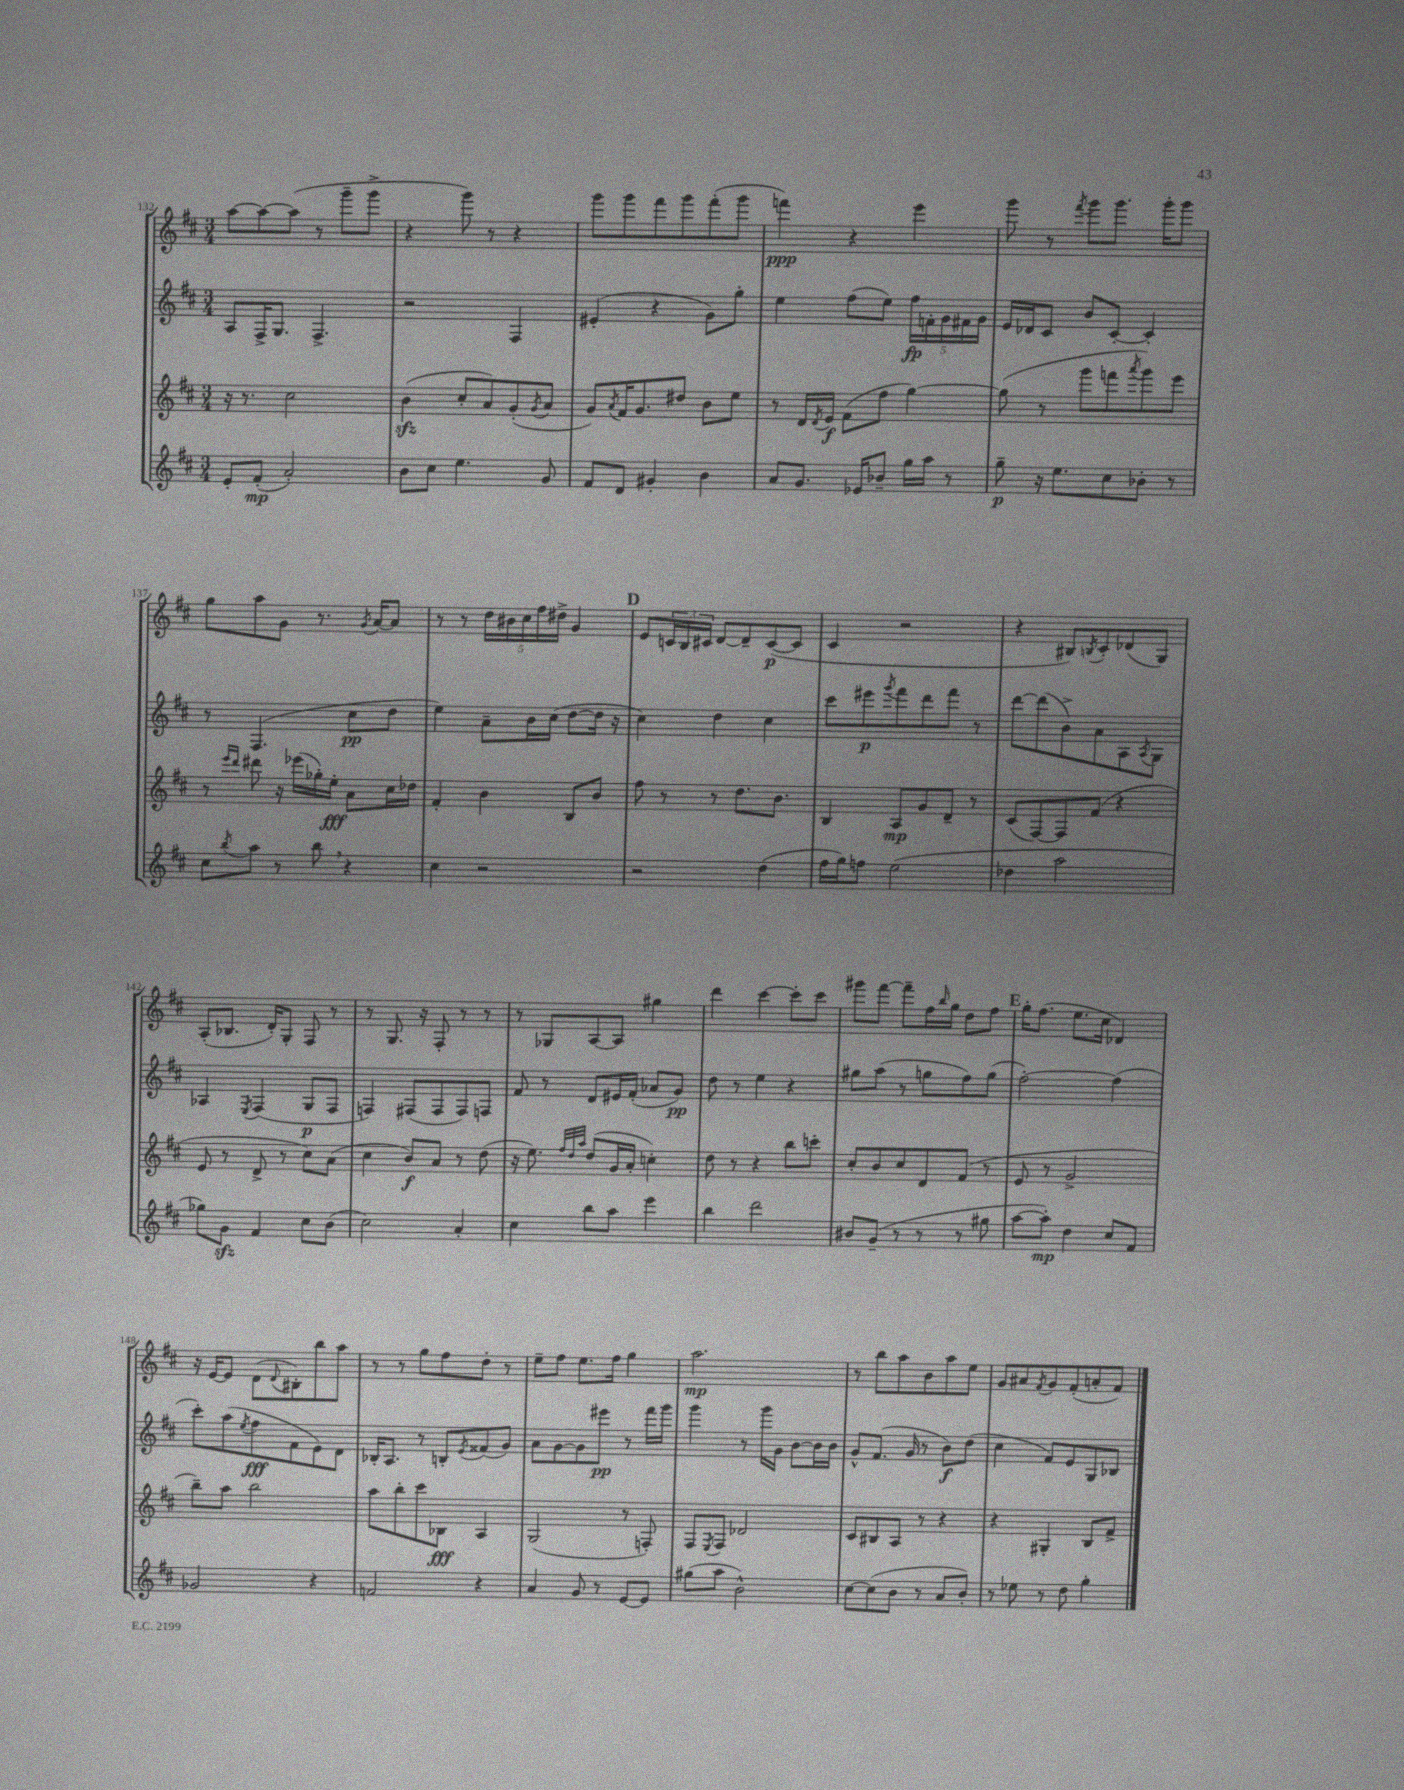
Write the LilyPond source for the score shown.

<<
\new StaffGroup <<
\new Staff = "s0" {
    \clef treble \key d \major \numericTimeSignature \time 3/4
    a''8~ a''8~ a''8( r8 g'''8-- g'''8-> |
    r4 g'''8) r8 r4 |
    g'''8 g'''8 fis'''8 g'''8 fis'''8-.( g'''8 |
    f'''4\ppp) r4 e'''4 |
    g'''8 r8 \acciaccatura { fis'''8 } g'''8 g'''8. g'''16-. g'''8 |
    g''8 a''8 g'8 r8. \acciaccatura { g'8 } a'16~ a'8 |
    r8 r8 \tuplet 5/4 { d''16 bis'16 cis''16 fis''16 dis''16-> } g'4 |
    \mark \markup { \bold "D" } e'8 \tuplet 3/2 { c'16 b16 cis'16 } d'8~ d'8-- cis'8~\p( cis'8 |
    cis'4 r2 |
    r4 bis8) \acciaccatura { b8 } cis'8-. des'8( g8) |
    a8-.( bes8. d'16-.) g8-. fis8 r8 |
    r8 g8. r16 fis8-. r8 r8 |
    r8 ges8 a8~ a8 gis''4 |
    d'''4 cis'''4~ cis'''8-. cis'''8 |
    gis'''8 fis'''8~ fis'''8-- fis''16 \grace { b''16 } g''16 d''8 fis''8 |
    \mark \markup { \bold "E" } g''16-. fis''8.( e''8. cis''16 des'4) |
    r16 e'16~ e'8 d'8( \appoggiatura { d'8 } bis8-.) b''8 a''8 |
    r8 r8 g''8 fis''8 d''8-. r8 |
    e''8-- fis''8 e''8. fis''16 g''4 |
    a''2.\mp |
    r8 b''8 a''8 b'8 a''8 e''8 |
    g'8 ais'8 \acciaccatura { fis'8 } g'8 fis'8-.( a'8-. fis'8) \bar "|." |
}
\new Staff = "s1" {
    \clef treble \key d \major \numericTimeSignature \time 3/4
    a8 fis16-> g8. fis4.-> |
    r2 fis4 |
    eis'4-.( r4 g'8) g''8-. |
    e''4 fis''8( e''8) \tuplet 5/4 { fis''16\fp f'16-. g'16 fis'16 g'16 } |
    e'16 des'16 cis'8 b'8 cis'8~-. cis'4-. |
    r8 fis4.( cis''8\pp d''8 |
    e''4) a'8-- b'16 cis''16( d''8~ d''16 r16 |
    \mark \markup { \bold "D" } cis''4) d''4 cis''4 |
    cis'''8 eis'''8\p \acciaccatura { g'''8 } fis'''8 d'''8 fis'''8 r8 |
    d'''8~ d'''8( b'8->) a'8 a8 \acciaccatura { a8 } g8 |
    aes4 \acciaccatura { e8 } fis4( g8\p fis8 |
    f4) fis8( fis8 fis8) f8 |
    fis'8 r8 d'8 eis'16 fis'16-.( aes'8 g'8\pp) |
    d''8 r8 e''4 r4 |
    gis''8 a''8( r8 g''8 fis''8) g''8( |
    \mark \markup { \bold "E" } fis''2~-.) fis''4( |
    cis'''8-.) a''8( \acciaccatura { e''8 } fis''8\fff fis'8 e'8) d'8 |
    bes16-. a8. r8 b8-. \acciaccatura { e'8 } fisis'8( g'8) |
    a'8 g'8~ g'8 eis'''8\pp r8 fis'''16 g'''16 |
    g'''4 r8 g'''16 g'16 b'8~ b'16 b'16 |
    g'8-^ fis'8.( g'16 r8 b'8\f) d''8( |
    cis''4 fis'8) e'8 g8 bes8 \bar "|." |
}
\new Staff = "s2" {
    \clef treble \key d \major \numericTimeSignature \time 3/4
    r16 r8. cis''2 |
    b'4\sfz( cis''8-. a'8) g'8-.( \acciaccatura { g'8 } a'8 |
    g'8) \acciaccatura { a'8 } fis'16 g'8. dis''8 b'8 e''8 |
    r8 d'16 \acciaccatura { d'8 } e'16\f fis'8( fis''8 g''4~) |
    g''8( r8 g'''8 f'''8 \acciaccatura { a'''8 } g'''8) e'''8 |
    r8 \grace { e'''16 d'''16 } dis'''8 r16 ees'''16( ges''16-.) e''16-.\fff a'8 cis''16 des''16 |
    fis'4-. b'4 b8 b'8 |
    \mark \markup { \bold "D" } fis''8 r8 r8 d''8. b'8. |
    b4 a8\mp g'8 d'8-- r8 |
    cis'8( fis8~) fis8 fis'8( r4 |
    e'8 r8 d'8-> r8 cis''8) a'8( |
    cis''4 b'8\f) a'8 r8 d''8( |
    r16 e''8.) \grace { fis''32 d''32 a''32 } d''8( g'16 a'16-. c''4-.) |
    d''8 r8 r4 b''8 c'''8-. |
    cis''8-. b'8 cis''8 d'8 fis'8( r8 |
    \mark \markup { \bold "E" } e'8 r8 g'2-> |
    b''8--) a''8 b''2 |
    a''8 b''8-. cis'''8 bes8\fff a4 |
    g2( r8 f8-.) |
    fis8 \acciaccatura { e8 } fis8 des'2 |
    cis'8 bis8 a8 r8 r4 |
    r4 gis4-. b8 fis'8-> \bar "|." |
}
\new Staff = "s3" {
    \clef treble \key d \major \numericTimeSignature \time 3/4
    e'8-. fis'8-.\mp( a'2-.) |
    b'8 cis''8 e''4. g'8 |
    fis'8 d'8 gis'4-. b'4 |
    a'8 g'8. ees'16 bes'8-- g''16 a''16 r8 |
    g''8--\p r16 e''8. cis''8 bes'8-. r8 |
    cis''8 \acciaccatura { b''8 } a''8 r8 b''8 \breathe r4 |
    cis''4 r2 |
    \mark \markup { \bold "D" } r2 d''4( |
    fis''16 g''16) f''8 e''2( |
    des''4 a''2 |
    ges''8) g'8\sfz fis'4 cis''8 b'8( |
    cis''2) a'4-. |
    cis''4 b''8 a''8 e'''4 |
    b''4 d'''2 |
    bis'8 g'8--( r8 r8 r8 gis''8 |
    \mark \markup { \bold "E" } a''8~ a''8-.\mp) d''4 cis''8 fis'8 |
    ges'2 r4 |
    f'2 r4 |
    a'4 g'8 r8 e'8~ e'8 |
    gis''8( a''8 b'2-^) |
    cis''8~ cis''8( b'8 r8 a'8 b'8-.) |
    r8 ees''8 r8 d''8 g''4-. \bar "|." |
}
>>
>>
\layout { \context { \Score currentBarNumber = #132 } }
